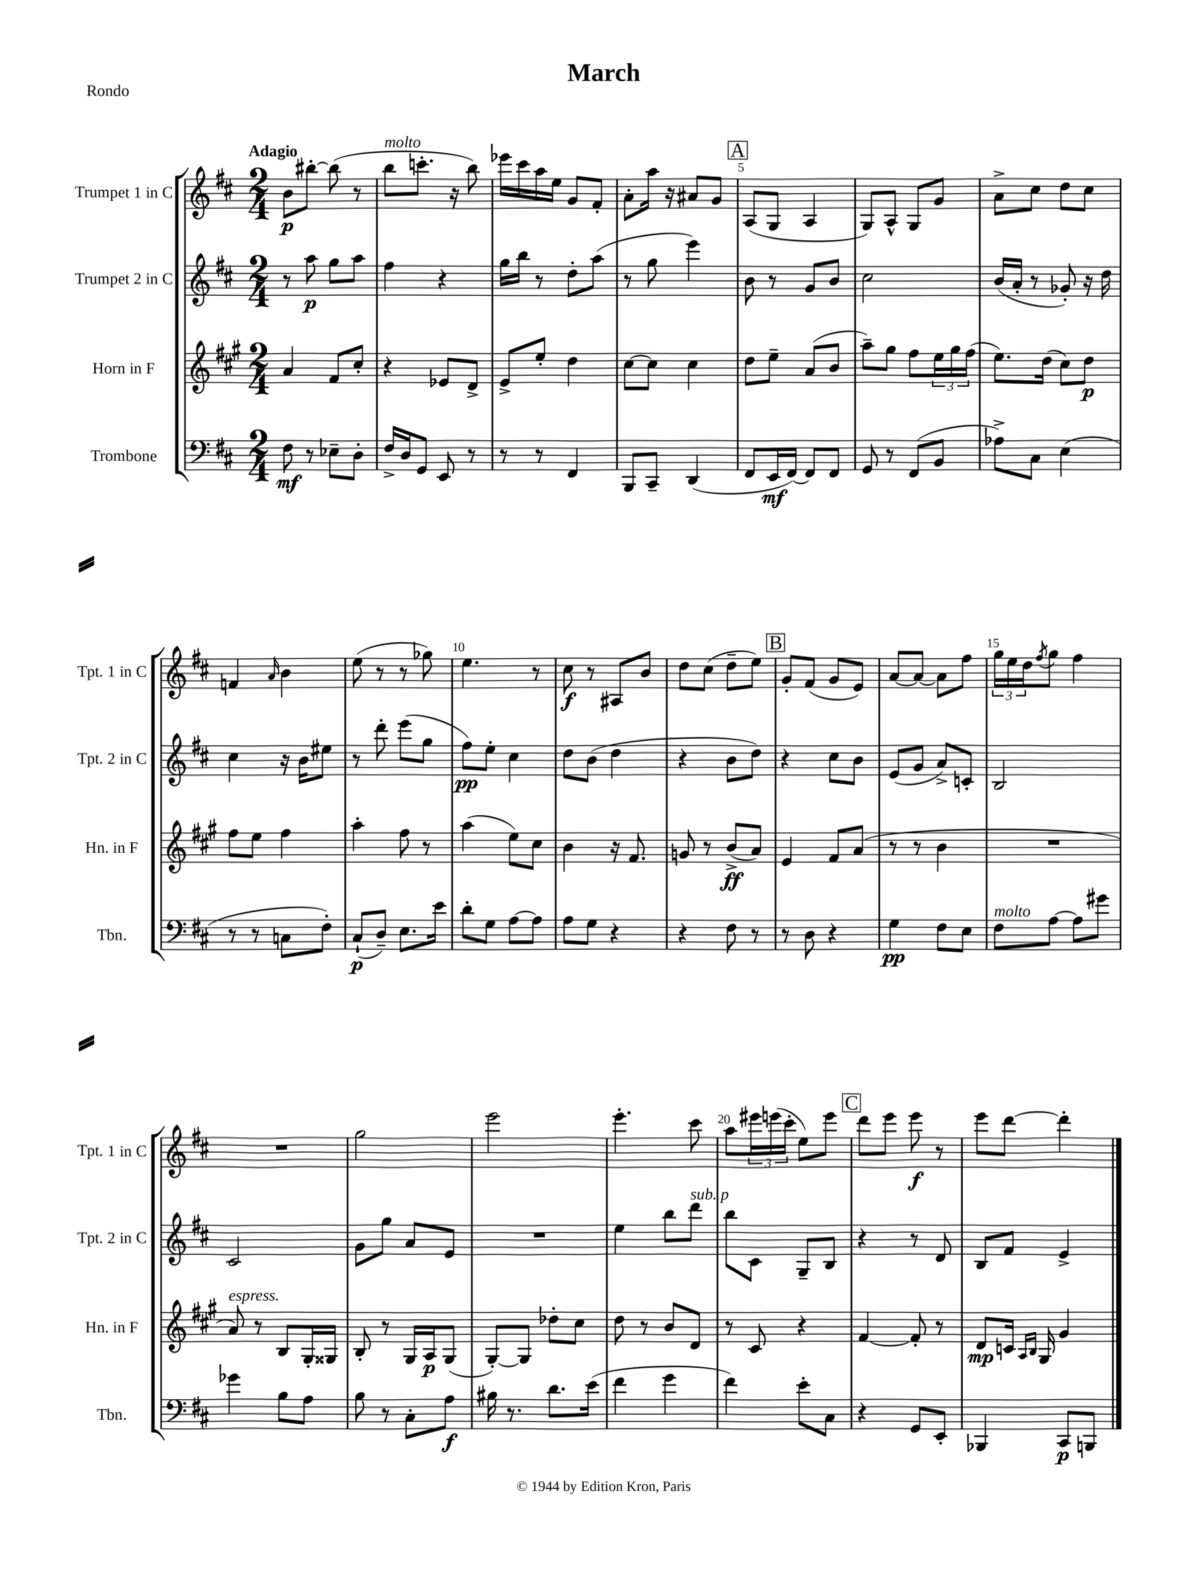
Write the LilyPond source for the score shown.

\header { title = "March" piece = "Rondo" }
<<
\new StaffGroup <<
\new Staff = "s0" \with { instrumentName = "Trumpet 1 in C" shortInstrumentName = "Tpt. 1 in C" } {
    \clef treble \key d \major \numericTimeSignature \time 2/4 \tempo "Adagio"
    b'8\p bis''8~-. bis''8( r8 |
    b''8^\markup { \italic "molto" } c'''8.-. r16 b''8) |
    ees'''16 cis'''16 a''16 e''16 g'8 fis'8-. |
    a'8-. a''16 r16 ais'8 g'8 |
    \mark \markup { \box "A" } a8( g8 a4 |
    g8) a8-^ g8 g'8 |
    a'8-> cis''8 d''8 cis''8 |
    f'4 \grace { a'16 } b'4 |
    e''8( r8 r8 ges''8) |
    e''4. r8 |
    cis''8\f r8 ais8 b'8 |
    d''8 cis''8( d''8-- e''8) |
    \mark \markup { \box "B" } g'8-. fis'8( g'8 e'8) |
    a'8~ a'8~ a'8 fis''8 |
    \tuplet 3/2 { g''16 e''16 d''16 } \acciaccatura { fis''8 } g''8 fis''4 |
    R2 |
    g''2 |
    e'''2 |
    e'''4.-. cis'''8 |
    a''8 \tuplet 3/2 { eis'''16 e'''16( cis'''16-. } e''8) e'''8 |
    \mark \markup { \box "C" } d'''8 e'''8 e'''8\f r8 |
    e'''8 d'''8~ d'''4-. \bar "|." |
}
\new Staff = "s1" \with { instrumentName = "Trumpet 2 in C" shortInstrumentName = "Tpt. 2 in C" } {
    \clef treble \key d \major \numericTimeSignature \time 2/4
    r8 a''8\p g''8 a''8 |
    fis''4 r4 |
    g''16 b''16 r8 d''8-. a''8( |
    r8 g''8 e'''4) |
    \mark \markup { \box "A" } b'8 r8 g'8 b'8 |
    cis''2 |
    b'16( a'16-. r8 ges'8-.) r16 d''16 |
    cis''4 r16 b'16 eis''8 |
    r8 d'''8-. e'''8( g''8 |
    fis''8\pp) e''8-. cis''4 |
    d''8 b'8( d''4 |
    r4 b'8 d''8) |
    \mark \markup { \box "B" } r4 cis''8 b'8 |
    e'8( g'8 a'8->) c'8-. |
    b2 |
    cis'2 |
    g'8 g''8 a'8 e'8 |
    R2 |
    e''4 b''8 d'''8^\markup { \italic "sub. p" } |
    b''8 cis'8 g8-- b8 |
    \mark \markup { \box "C" } r4 r8 d'8 |
    b8 fis'8 e'4-> \bar "|." |
}
\new Staff = "s2" \with { instrumentName = "Horn in F" shortInstrumentName = "Hn. in F" } {
    \clef treble \key a \major \numericTimeSignature \time 2/4
    a'4 fis'8 cis''8-. |
    r4 ees'8 d'8-> |
    e'8-> e''8-. d''4 |
    cis''8~ cis''8 cis''4 |
    \mark \markup { \box "A" } d''8 e''8-- a'8( b'8 |
    a''8--) gis''8 fis''8 \tuplet 3/2 { e''16 gis''16 fis''16( } |
    e''8.) d''16( cis''8) d''8\p |
    fis''8 e''8 fis''4 |
    a''4-. fis''8 r8 |
    a''4( e''8) cis''8 |
    b'4 r16 fis'8. |
    g'8 r8 b'8->\ff( a'8) |
    \mark \markup { \box "B" } e'4 fis'8 a'8( |
    r8 r8 b'4 |
    R2 |
    a'8^\markup { \italic "espress." }) r8 b8 gis16-. gisis16 |
    b8-. r8 gis16 a16\p gis8( |
    gis8~-.) gis8 des''8-. cis''8 |
    d''8 r8 b'8 d'8 |
    r8 cis'8 r4 |
    \mark \markup { \box "C" } fis'4~ fis'8-. r8 |
    d'8\mp c'16 \grace { a16 b16 } gis16 gis'4 \bar "|." |
}
\new Staff = "s3" \with { instrumentName = "Trombone" shortInstrumentName = "Tbn." } {
    \clef bass \key d \major \numericTimeSignature \time 2/4
    fis8\mf r8 ees8-- d8-. |
    fis16-> d16 g,8 e,8 r8 |
    r8 r8 fis,4 |
    b,,8 cis,8-- d,4( |
    \mark \markup { \box "A" } fis,8 e,16\mf fis,16~) fis,8 fis,8 |
    g,8 r8 fis,8( b,8 |
    aes8->) cis8 e4( |
    r8 r8 c8 fis8-.) |
    cis8-!\p( d8--) e8. e'16 |
    d'8-. g8 a8~ a8 |
    a8 g8 r4 |
    r4 fis8 r8 |
    \mark \markup { \box "B" } r8 d8 r4 |
    g4\pp fis8 e8 |
    fis8^\markup { \italic "molto" } a8~ a8 gis'8 |
    ges'4 b8 a8 |
    b8 r8 cis8-. a8\f |
    bis16 r8. d'8. e'16( |
    fis'4 g'4 |
    fis'4) e'8-. cis8 |
    \mark \markup { \box "C" } r4 g,8 e,8-. |
    bes,,4 cis,8\p b,,8 \bar "|." |
}
>>
>>
\layout { \context { \Score \override BarNumber.break-visibility = ##(#f #t #t) barNumberVisibility = #(every-nth-bar-number-visible 5) } }
